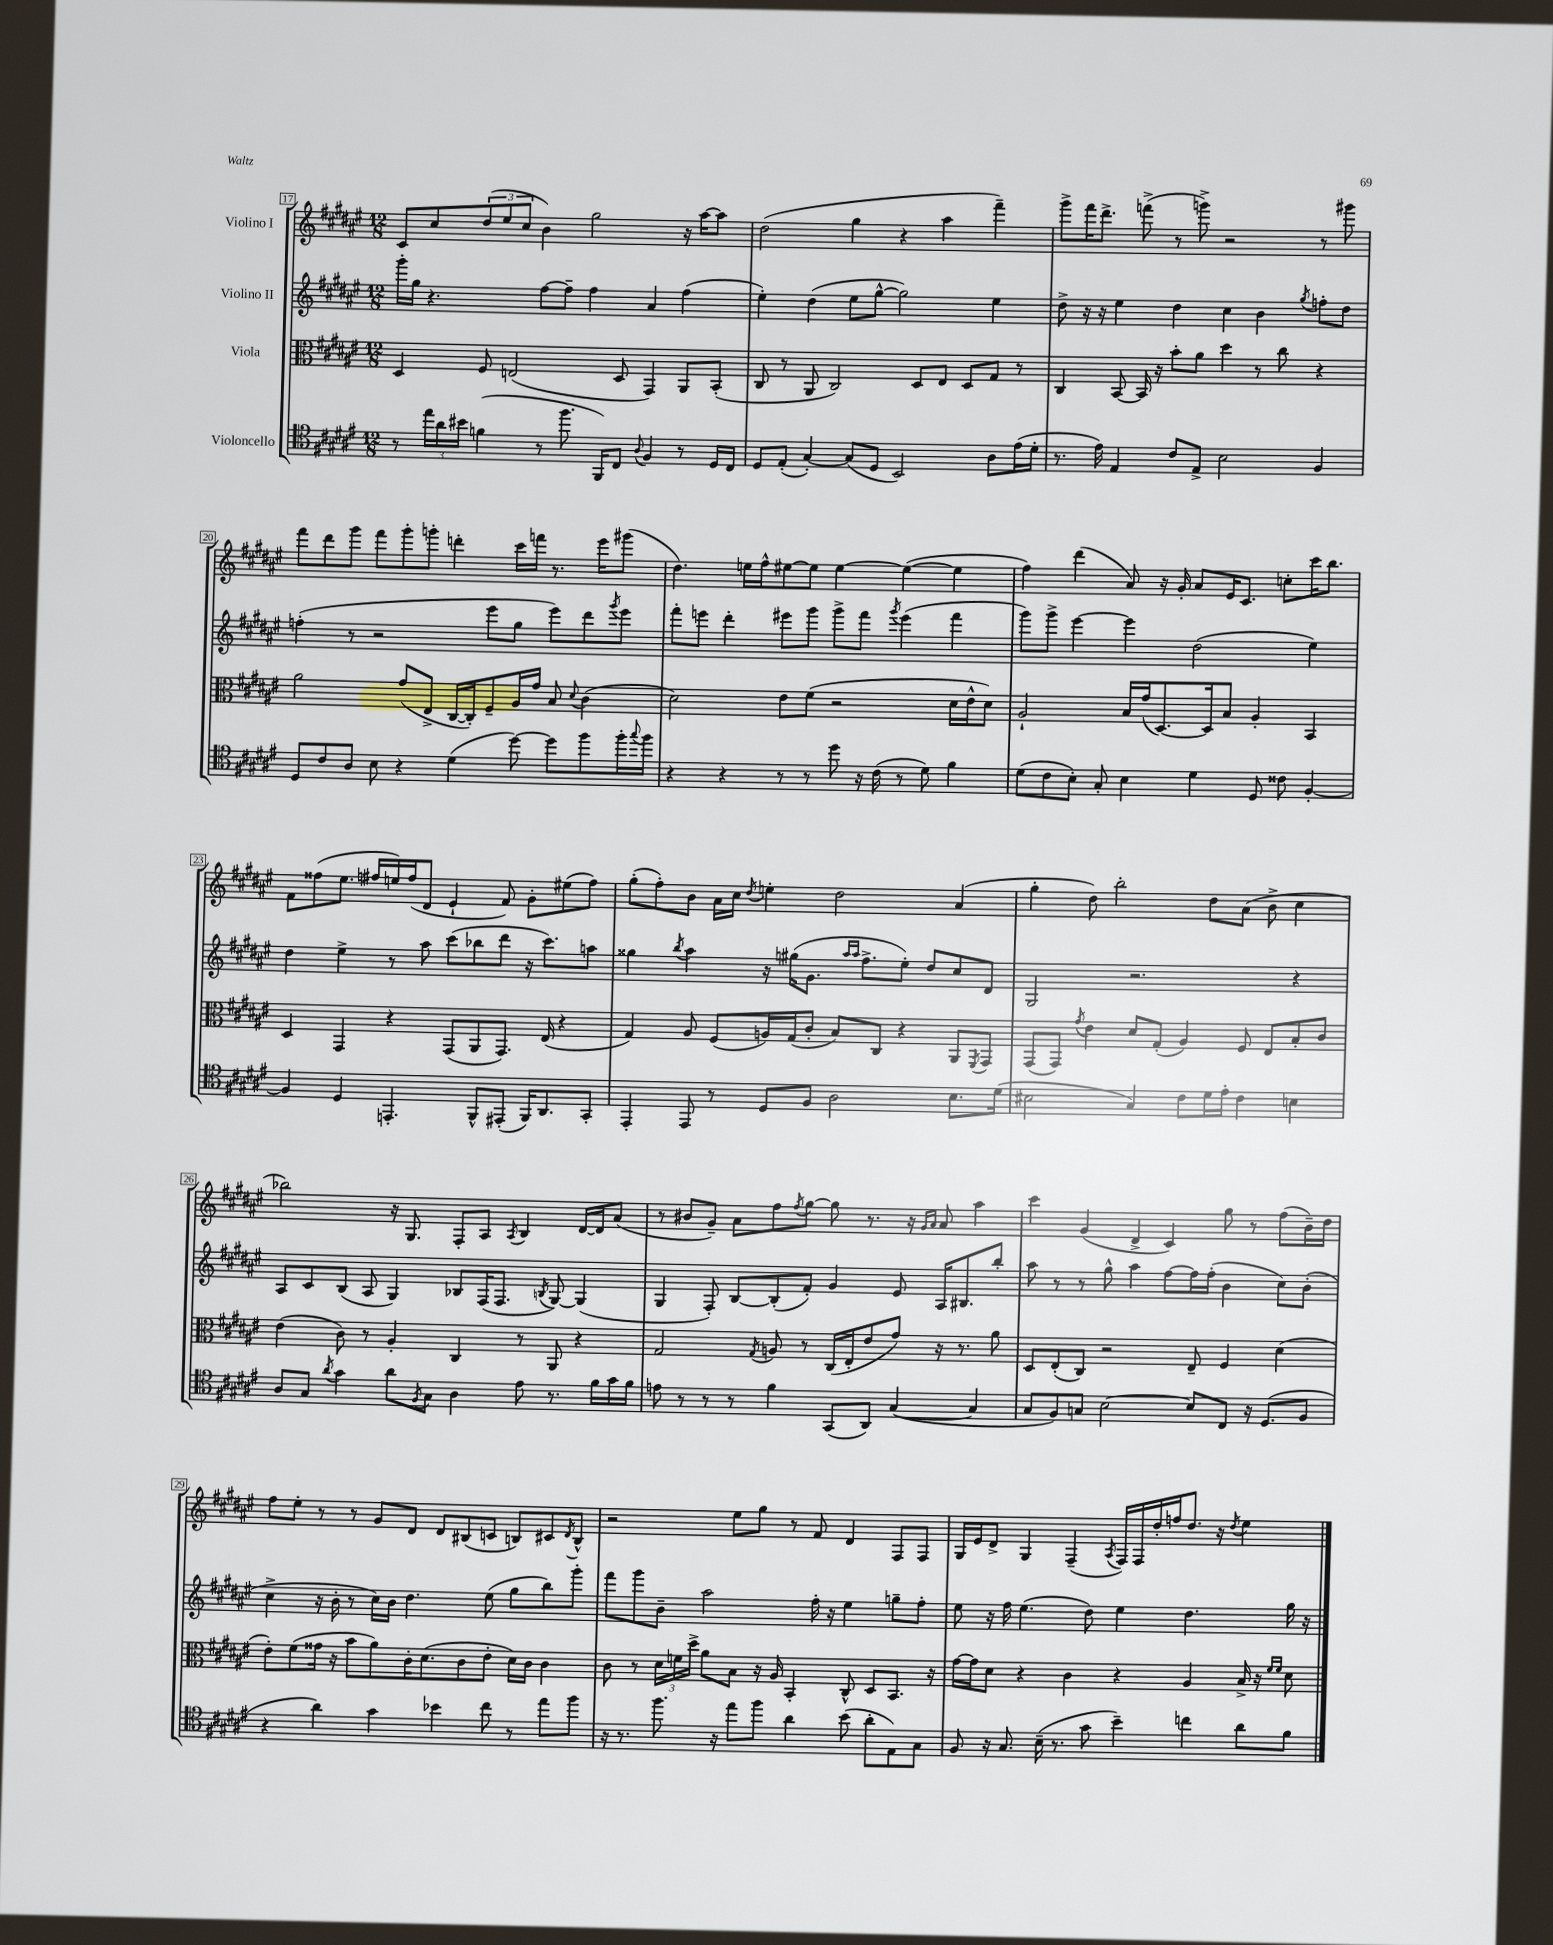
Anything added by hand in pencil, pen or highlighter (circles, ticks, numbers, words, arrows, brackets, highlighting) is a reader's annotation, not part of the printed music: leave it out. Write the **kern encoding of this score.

**kern	**kern	**kern	**kern
*staff4	*staff3	*staff2	*staff1
*clefC4	*clefC3	*clefG2	*clefG2
*k[f#c#g#d#a#e#]	*k[f#c#g#d#a#e#]	*k[f#c#g#d#a#e#]	*k[f#c#g#d#a#e#]
*M12/8	*M12/8	*M12/8	*M12/8
8r	4D#/	16ggg#'\LL	8c#/L
.	.	16gg#\JJ	.
24ee#\LL	.	4.r	8cc#/
24a#\	.	.	.
24b#\JJ	.	.	.
(4f\	8F#/	.	(12dd#/
.	.	.	12ee#/
.	(2E/	.	.
.	.	.	12cc#/J
8r	.	[8ff#\L	4b\)
8.ff#\	.	8ff#~\]J	.
.	.	4ff#\	2gg#\
16FF#/LK)	.	.	.
8C#/J	8D#/	.	.
8qqA#/	.	.	.
4F#/	4GG#/)	4a#/	.
8r	8AA#/L	(4ff#\	16r
.	.	.	[16aa#\LK
16D#/LL	(8BB'/J	.	8aa#\]J
16C#/JJ	.	.	.
=	=	=	=
8D#/L	8C#/	4ee#'\)	(2dd#\
(8E#'/J	8r	.	.
[4G#'/)	8AA#/	(4dd#\	.
.	2C#/)	.	.
(8G#/]L	.	8ee#\L	4gg#\
8D#/J	.	[8gg#^^\J	.
2BB/)	.	2gg#\])	4r
.	8D#/L	.	.
.	8E#/J	.	4aa#\
.	8D#/L	.	.
8A#\L	8G#/J	4ee#\	4fff#~\)
(16e#\L	8r	.	.
16d#'\JJ	.	.	.
=	=	=	=
8.r	4C#/	8dd#^\	8ggg#^\L
.	.	16r	16fff#\K
16e#\)	.	16r	8.ddd#^\J
4E#/	[8BB/	4ee#\	.
.	16BB/]	.	(8fff^\
.	16r	.	.
8c#/L	8b'\L	4dd#\	8r
8E#^/J	8a#\J	.	8ggg^\)
2B\	4dd#\	4cc#\	2r
.	8r	4b\	.
.	8cc#\	.	.
.	.	8qgg#/	.
4F#/	4r	8ff'\L	8r
.	.	8dd#\J	8ggg#\
=	=	=	=
8D#/L	2a#\	(4ff'\	8fff#\L
8c#/	.	.	8ddd#\
8A#/J	.	8r	8ggg#\J
8B\	.	2r	8fff#\L
4r	(8g#/L	.	8ggg#'\
.	8E#^/J	.	8ggg'\J
(4d#\	[16C#/LL	.	4ddd'\
.	16C#'/]J)	.	.
.	8F#~/	8eee#\L	.
[8dd#\)	16A#/L	8gg#\J	16ccc#\LL
.	16g#/JJ	.	16fff\JJ
8dd#\]L	8B/	8eee#\L)	8.r
.	8qqd#/	.	.
8ff#\	(4c#\	8ddd#\	.
.	.	.	16eee#\LK
.	.	8qggg#/	.
16ff#'\L	.	8eee#\J	(8ggg#\J
8qqgg#/	.	.	.
16ff#\JJ	.	.	.
=	=	=	=
4r	2d#\)	8fff#'\L	4.dd#\)
.	.	8eee\J	.
4r	.	4ddd#'\	.
.	.	.	16ee\LL
.	.	.	16ff#^^\J
8r	8e#\L	8eee#\L	[8ee#\
8r	(8f#\J	8ggg#\J	8ee#\]J
8dd#\	2r	8ggg#^\L	[4ee#\
16r	.	8fff#\J	.
(16c#\	.	.	.
.	.	8qggg#/	.
8r	.	(4eee#\	(4ee#\_
8d#\)	.	.	.
4f#\	16d#\LL	4fff#\	4ee#\]
.	16e#^^\J	.	.
.	8d#\J)	.	.
=	=	=	=
(8d#\L	2A#`/	8ggg#\L)	4ff#\)
8c#\	.	8ggg#^\J	.
8B'\J)	.	[4eee#\	(4ddd#\
8G#'/	.	.	.
4B\	16B/LL	4eee#\]	8a#/)
.	(16g#/J	.	.
.	[8.D#/)	.	16r
.	.	.	16g#'/
4d#\	.	(2dd#\	8a#/L
.	16D#/]k	.	.
.	8B/J	.	16e#/K
.	.	.	8.c#/J
8D#/	4A#'/	.	.
8c##\	.	.	8cc'\L
[4F#'/	4BB/	4ee#\)	16ccc#\K
.	.	.	8.bb\J
=	=	=	=
4F#/]	4D#/	4dd#\	8f#\L
.	.	.	(8ff##\
4D#/	4GG#/	4ee#^\	8.ee#\J
.	.	.	16ff#/LL
4.EE'/	4r	8r	16ee/)
.	.	.	(16ff#/J
.	.	8aa#\	8d#/J
.	(8GG#/L	(8ccc#\L	4e#`/
8FF#^^/L	8AA#/	8bb-\	.
(8EE#'/J	8.GG#/J)	8ddd#\J	8f#/)
16FF#/LK)	.	16r	8g#'\L
8.AA#/	(16E#/	8.ccc#\L)	.
.	4r	.	(8ee#\
8GG#'/J	.	8aa\J	8ff#\J)
=	=	=	=
4EE#'/	4G#/)	4gg##\	(8gg#'\L
.	.	.	8ff#'\)
.	.	8qbb/	.
8EE#/	8A#/	4aa#\	8b\J
8r	(8F#/L	.	16a#\LL
.	.	.	16cc#\JJ
.	.	.	8qdd#/
8D#/L	16A/L)	16r	4ee'\
.	(16G#/J	(16gg#\LK	.
8F#/J	8c#'/J	8.g#\J	.
2A#\	8B/L)	.	2dd#\
.	.	16qqaa#/LL	.
.	.	16qqaa#/JJ	.
.	.	8.ff#^\L	.
.	8C#/J	.	.
.	4r	8ee#'\J)	.
.	.	8dd#/L	.
8.B\L	8AA#/L	8cc#/	(4a#/
.	8qFF#/	.	.
.	8GG#/J	8d#/J	.
(16d#\Jk	.	.	.
=	=	=	=
2B#\	(8GG#/L	2G#/	4gg#'\
.	8GG#/J)	.	.
.	8qg#/	.	.
.	4e#\	.	8dd#\)
.	.	.	2bb'\
4G#/)	8d#/L	2.r	.
.	(8G#'/J	.	.
8c#\L	4A#/)	.	.
16d#\L	.	.	8dd#\L
16e#'\JJ	.	.	.
4c#\	8F#/	.	(8a#\J
.	8E#/L	.	8b^\
4B\	8B'/	4r	4cc#\
.	8c#/J	.	.
=	=	=	=
8A#/L	(4e#\	8A#/L	2bb-\)
8G#/J	.	8c#/	.
8qa#/	.	.	.
4g#\	8c#\)	(8B/J	.
.	8r	8A#/	.
8a#\L	4A#'/	4G#/)	16r
.	.	.	8.G#/
8qF#/	.	.	.
8G#\J	.	.	.
4A#\	4C#/	8B-/L	8F#'/L
.	.	(16F#/K	8A#/J
.	.	8.F#/J	.
.	.	.	8qA#/
8e#\	8r	.	4B/
.	.	8qB/	.
8.r	8AA#/	[8G#/)	.
.	4r	(4G#/]	[16d#/LL
16f#\LL	.	.	16d#/]J
16g#\	.	.	(8a#/J
16f#\JJ	.	.	.
=	=	=	=
8e\	2G#/	4G#/	8r
8r	.	.	8b#/L
8r	.	8F#'/)	8g#~/J)
8r	.	[8B/L	8a#\L
.	8qG#/	.	.
4f#\	8A/	(8B'/]	8ff#\
.	.	.	8qff#/
.	8r	8f#'/J)	[8gg#\J
(8GG#/L	(16C#/LL	4g#/	8gg#\]
.	16E#'/J	.	.
8AA#/J)	8e#/	.	8.r
([4G#/	8g#/J)	8e#/	.
.	.	.	16r
.	.	.	16qqg#/LL
.	.	.	16qqa#/JJ
.	16r	16A#/LK	8a#/
.	8.r	8.B#/	.
4G#/]	.	.	4aa#\
.	8a#\	8bb'/J	.
=	=	=	=
8G#/L	8D#/L	8aa#\	4ccc#\
8F#/)	(8E#'/	8r	.
8G/J	8C#/J)	8r	(4g#/
[2B\	2r	8gg#^^\	.
.	.	4aa#\	4d#^/
.	.	[8ff#\L	4c#/)
8B/]L	8E#~/	16ff#\]L	.
.	.	(16ff#'\JJ	.
8C#/J	4F#/	4b\	8gg#\
16r	.	.	8r
(8.D#/L	.	.	.
.	(4d#\	8cc#\L)	(8ff#\L
8F#/J	.	(8b'\J	16b~\L)
.	.	.	16dd#\JJ
=	=	=	=
4r	8e#'\L)	4cc#^\	8ff#\L
.	(8f#\	.	8ee#'\J
4a#\)	16g##\Jk	16r	8r
.	16r	16b'\	.
.	8b\L	8r	8r
4g#\	8a#\)	16cc#\LL)	8g#/L
.	.	16b\JJ	.
.	16c#'\K	4.dd#\	8d#/J
.	(8.d#\	.	.
4b-\	.	.	8d#/L
.	8c#\	.	(8B#/
8cc#\	8e#'\J	(8ee#\	8c/J
8r	16d#\LL)	8gg#\L	8B/L)
.	16c#\JJ	.	.
8ee#\L	4c#\	8bb\)	8c#/
.	.	.	8qd#/
8ff#\J	.	8ggg#'\J	8B^^/J
=	=	=	=
16r	8c#\	8fff#\L	2r
8.r	.	.	.
.	8r	8ggg#\	.
8.ff#\	24d#\LL	8b~\J	.
.	24f\	.	.
.	24dd#^\JJ	.	.
.	8a#\L	2aa#\	.
16r	.	.	.
8ee#\L	8B\J	.	8ee#\L
8ff#\J	16r	.	8gg#\J
.	16A#/	.	.
4a#\	4BB'/	.	8r
.	.	16ff#'\	8f#/
.	.	16r	.
(8b\	8C#^^/	4ee#\	4d#/
8a#'\L	8D#/L	.	.
8E#\)	8.BB/J	8gg~\L	8F#/L
8G#\J	.	8ff#'\J	8F#/J
.	16r	.	.
=	=	=	=
8F#/	[16g#\LL	8ee#\	16G#/LL
.	16g#\]J	.	16e#/J
16r	8d#\J	16r	8d#^/J
8.G#/	.	16ff#\	.
.	4r	(4.ee#\	4G#/
(16B~\	.	.	.
8.r	.	.	.
.	4c#\	.	(4F#~/
8g#\	.	8dd#\)	.
.	.	.	8qA#/
4b~\)	4r	4ee#\	16F#/LL)
.	.	.	16F#/
.	.	.	16dd#'/
.	.	.	16ff/J
4cc\	4A#/	4.dd#\	8.dd#/J
.	.	.	16r
.	.	.	8qdd#/
8a#\L	16B^/	.	4ee#\
.	16r	.	.
.	16qqf#/LL	.	.
.	16qqf#/JJ	.	.
8f#\J	8d#\	16gg#\	.
.	.	16r	.
==	==	==	==
*-	*-	*-	*-
